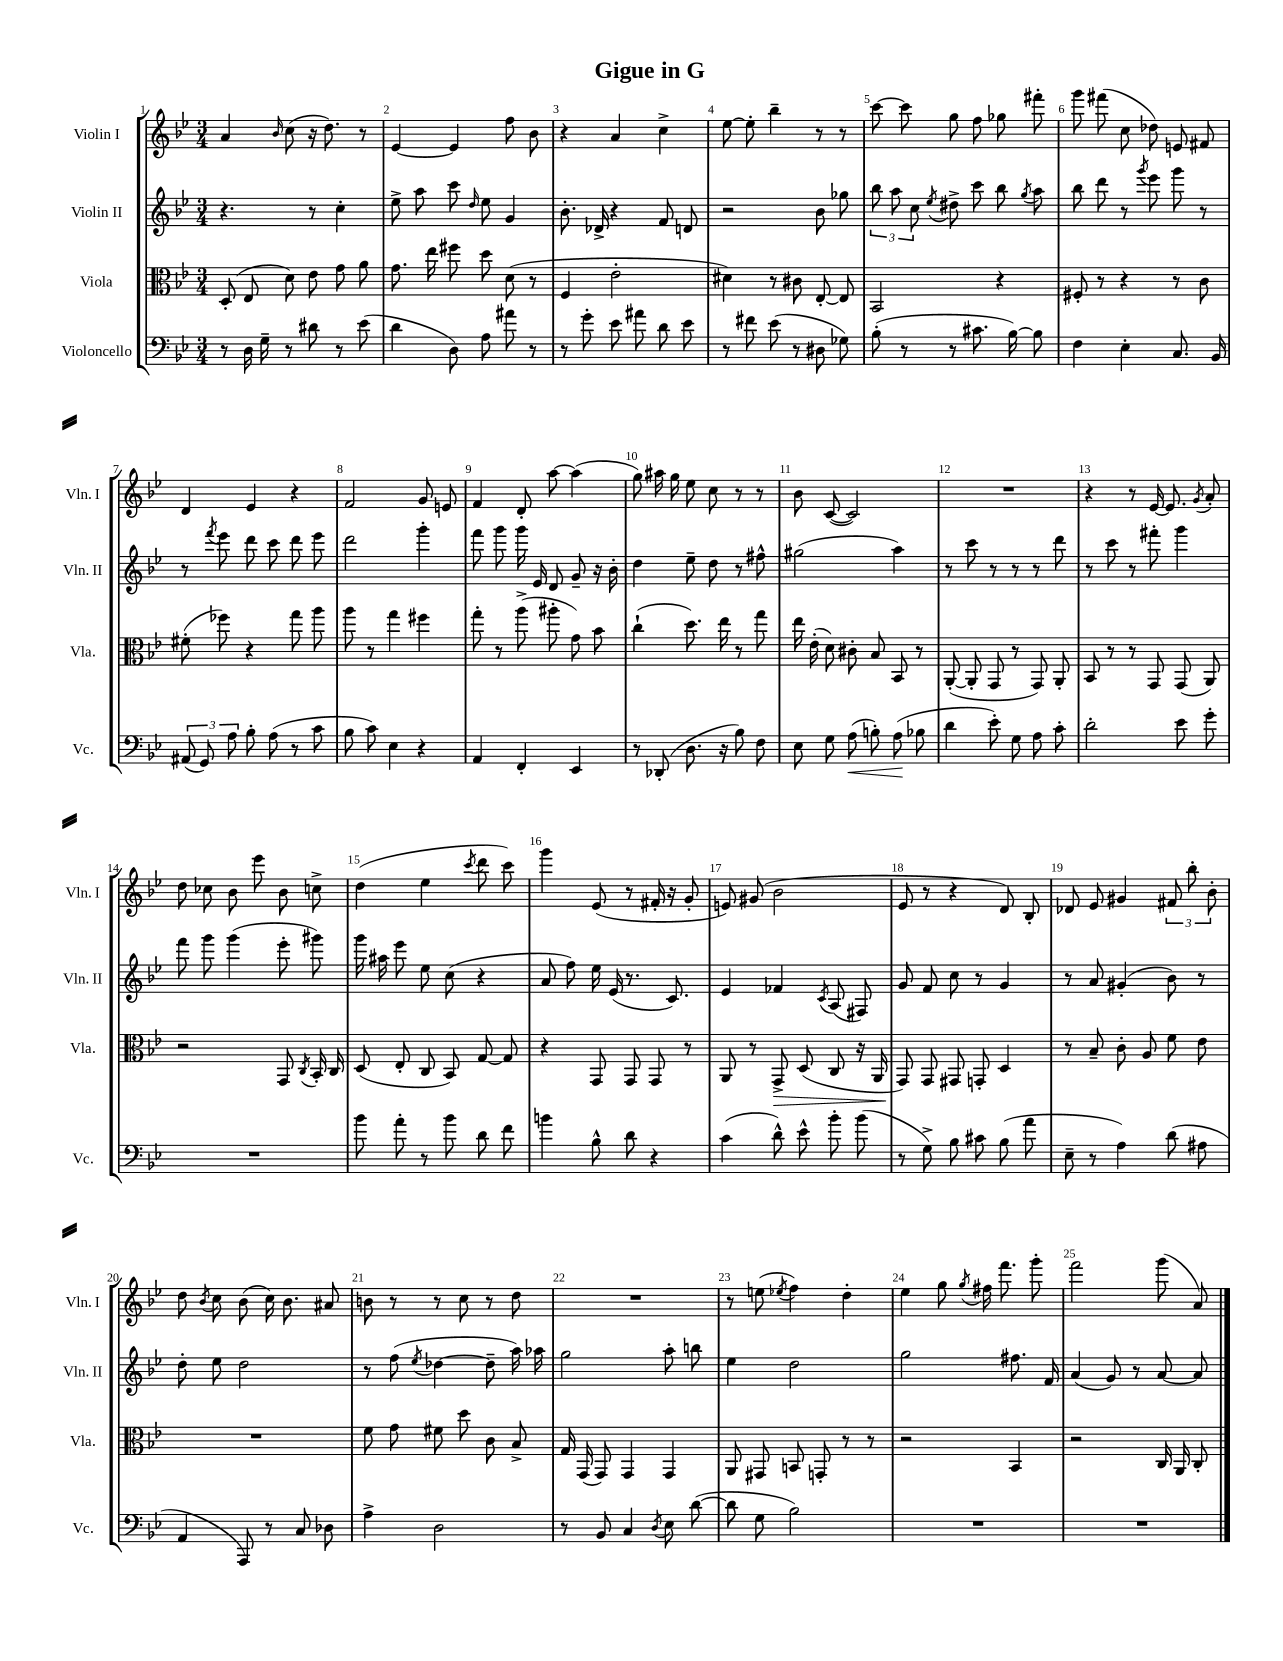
\header { title = "Gigue in G" }
<<
\new StaffGroup <<
\new Staff = "s0" \with { instrumentName = "Violin I" shortInstrumentName = "Vln. I" } {
    \clef treble \key bes \major \numericTimeSignature \time 3/4
    \autoBeamOff a'4 \grace { bes'16 } c''8( r16 d''8.) r8 |
    ees'4~ ees'4 f''8 bes'8 |
    r4 a'4 c''4-> |
    ees''8~ ees''8-. bes''4-- r8 r8 |
    c'''8~ c'''8 g''8 f''8 ges''8 fis'''8-. |
    g'''8 fis'''8( c''8 des''8) e'8 fis'8 |
    d'4 ees'4 r4 |
    f'2 g'8 e'8 |
    f'4 d'8-. a''8~ a''4( |
    g''8) ais''16 g''16 ees''8 c''8 r8 r8 |
    bes'8 c'8~( c'2) |
    R2. |
    r4 r8 ees'16~ ees'8. \acciaccatura { g'8 } a'8-. |
    d''8 ces''8 bes'8 ees'''8 bes'8 c''8-> |
    d''4( ees''4 \acciaccatura { c'''8 } d'''8 c'''8) |
    g'''4 ees'8( r8 fis'16-. r16 g'8-. |
    e'8) gis'8( bes'2 |
    ees'8 r8 r4 d'8) bes8-. |
    des'8 ees'8 gis'4 \tuplet 3/2 { fis'8 bes''8-. bes'8-. } |
    d''8 \acciaccatura { bes'8 } c''8 bes'8( c''16) bes'8. ais'8 |
    b'8 r8 r8 c''8 r8 d''8 |
    R2. |
    r8 e''8( \acciaccatura { ees''8 } f''4) d''4-. |
    ees''4 g''8 \acciaccatura { g''8 } fis''16 f'''8. g'''8-. |
    f'''2 g'''8( a'8) \bar "|." |
}
\new Staff = "s1" \with { instrumentName = "Violin II" shortInstrumentName = "Vln. II" } {
    \clef treble \key bes \major \numericTimeSignature \time 3/4
    \autoBeamOff r4. r8 c''4-. |
    ees''8-> a''8 c'''8 \grace { d''16 } ees''8 g'4 |
    bes'8.-. des'16-> r4 f'8 d'8 |
    r2 bes'8 ges''8 |
    \tuplet 3/2 { bes''8 a''8 c''8 } \acciaccatura { ees''8 } dis''8-> c'''8 bes''8 \acciaccatura { g''8 } a''8 |
    bes''8 d'''8 r8 \acciaccatura { g'''8 } ees'''8 g'''8 r8 |
    r8 \acciaccatura { f'''8 } ees'''8 d'''8 c'''8 d'''8 ees'''8 |
    d'''2 g'''4-. |
    f'''8 g'''8 g'''16 ees'16 d'8 g'8-- r16 bes'16-. |
    d''4 ees''8-- d''8 r8 fis''8-^ |
    gis''2( a''4) |
    r8 c'''8 r8 r8 r8 d'''8 |
    r8 c'''8 r8 fis'''8-. g'''4 |
    f'''8 g'''8 g'''4( ees'''8-. gis'''8) |
    g'''16 ais''16 ees'''8 ees''8 c''8( r4 |
    a'8 f''8) ees''16 ees'16( r8. c'8.) |
    ees'4 fes'4 \acciaccatura { c'8 } a8( fis8) |
    g'8 f'8 c''8 r8 g'4 |
    r8 a'8 gis'4-.( bes'8) r8 |
    d''8-. ees''8 d''2 |
    r8 f''8( \acciaccatura { ees''8 } des''4~ des''8-- a''16) aes''16 |
    g''2 a''8-. b''8 |
    ees''4 d''2 |
    g''2 fis''8. f'16 |
    a'4( g'8) r8 a'8~ a'8 \bar "|." |
}
\new Staff = "s2" \with { instrumentName = "Viola" shortInstrumentName = "Vla." } {
    \clef alto \key bes \major \numericTimeSignature \time 3/4
    \autoBeamOff d8-.( ees8 d'8) ees'8 g'8 a'8 |
    g'8. ees''16 fis''8 d''8 d'8( r8 |
    f4 ees'2-. |
    dis'4) r8 cis'8 ees8~-. ees8 |
    bes,2 r4 |
    fis8-. r8 r4 r8 c'8 |
    fis'8-.( fes''8) r4 g''8 a''8 |
    a''8 r8 g''4 fis''4 |
    g''8-. r8 a''8->( ais''8-. g'8) bes'8 |
    c''4-!( d''8.) ees''16 r8 g''8 |
    ees''16 ees'16-.( d'8) cis'8-. bes8 bes,8 r8 |
    a,8~-.( a,8-. g,8 r8 g,8) a,8-. |
    bes,8 r8 r8 g,8 g,8( a,8) |
    r2 g,8 \acciaccatura { c8 } bes,16-. c16 |
    d8( ees8-. c8 bes,8) g8~ g8 |
    r4 g,8 g,8 g,8 r8 |
    a,8 r8 g,8->\> d8( c8 r16 a,16 |
    g,8\!) g,8 gis,8 g,8-. d4 |
    r8 bes8-- c'8-. a8 f'8 ees'8 |
    R2. |
    f'8 g'8 fis'8 d''8 c'8 bes8-> |
    g16 g,16( g,8) g,4 g,4 |
    a,8 gis,8 b,8 g,8-. r8 r8 |
    r2 bes,4 |
    r2 c16 a,16 c8-. \bar "|." |
}
\new Staff = "s3" \with { instrumentName = "Violoncello" shortInstrumentName = "Vc." } {
    \clef bass \key bes \major \numericTimeSignature \time 3/4
    \autoBeamOff r8 d16 g16-- r8 dis'8 r8 ees'8( |
    d'4 d8) a8 ais'8 r8 |
    r8 g'8-. ees'8 ais'8 d'8 ees'8 |
    r8 fis'8 ees'8( r8 dis8 ges8) |
    bes8-.( r8 r8 cis'8. bes16~) bes8 |
    f4 ees4-. c8. bes,16 |
    \tuplet 3/2 { ais,8( g,8) a8 } bes8-. a8( r8 c'8 |
    bes8 c'8) ees4 r4 |
    a,4 f,4-. ees,4 |
    r8 des,8-.( d8. r16 bes8) f8 |
    ees8 g8 a8\<( b8-.) a8\!( bes8 |
    d'4 ees'8-.) g8 a8 c'8-. |
    d'2-. ees'8 g'8-. |
    R2. |
    bes'8 a'8-. r8 bes'8 d'8 f'8 |
    b'4 bes8-^ d'8 r4 |
    c'4( d'8-^) ees'8-^ bes'8-. bes'8( |
    r8 g8->) bes8 cis'8 bes8( a'8 |
    ees8-- r8 a4) d'8( ais8 |
    a,4 a,,8) r8 c8 des8 |
    a4-> d2 |
    r8 bes,8 c4 \acciaccatura { d8 } ees8 d'8~( |
    d'8 g8 bes2) |
    R2. |
    R2. \bar "|." |
}
>>
>>
\layout { \context { \Score \override BarNumber.break-visibility = ##(#f #t #t) barNumberVisibility = #all-bar-numbers-visible } }
